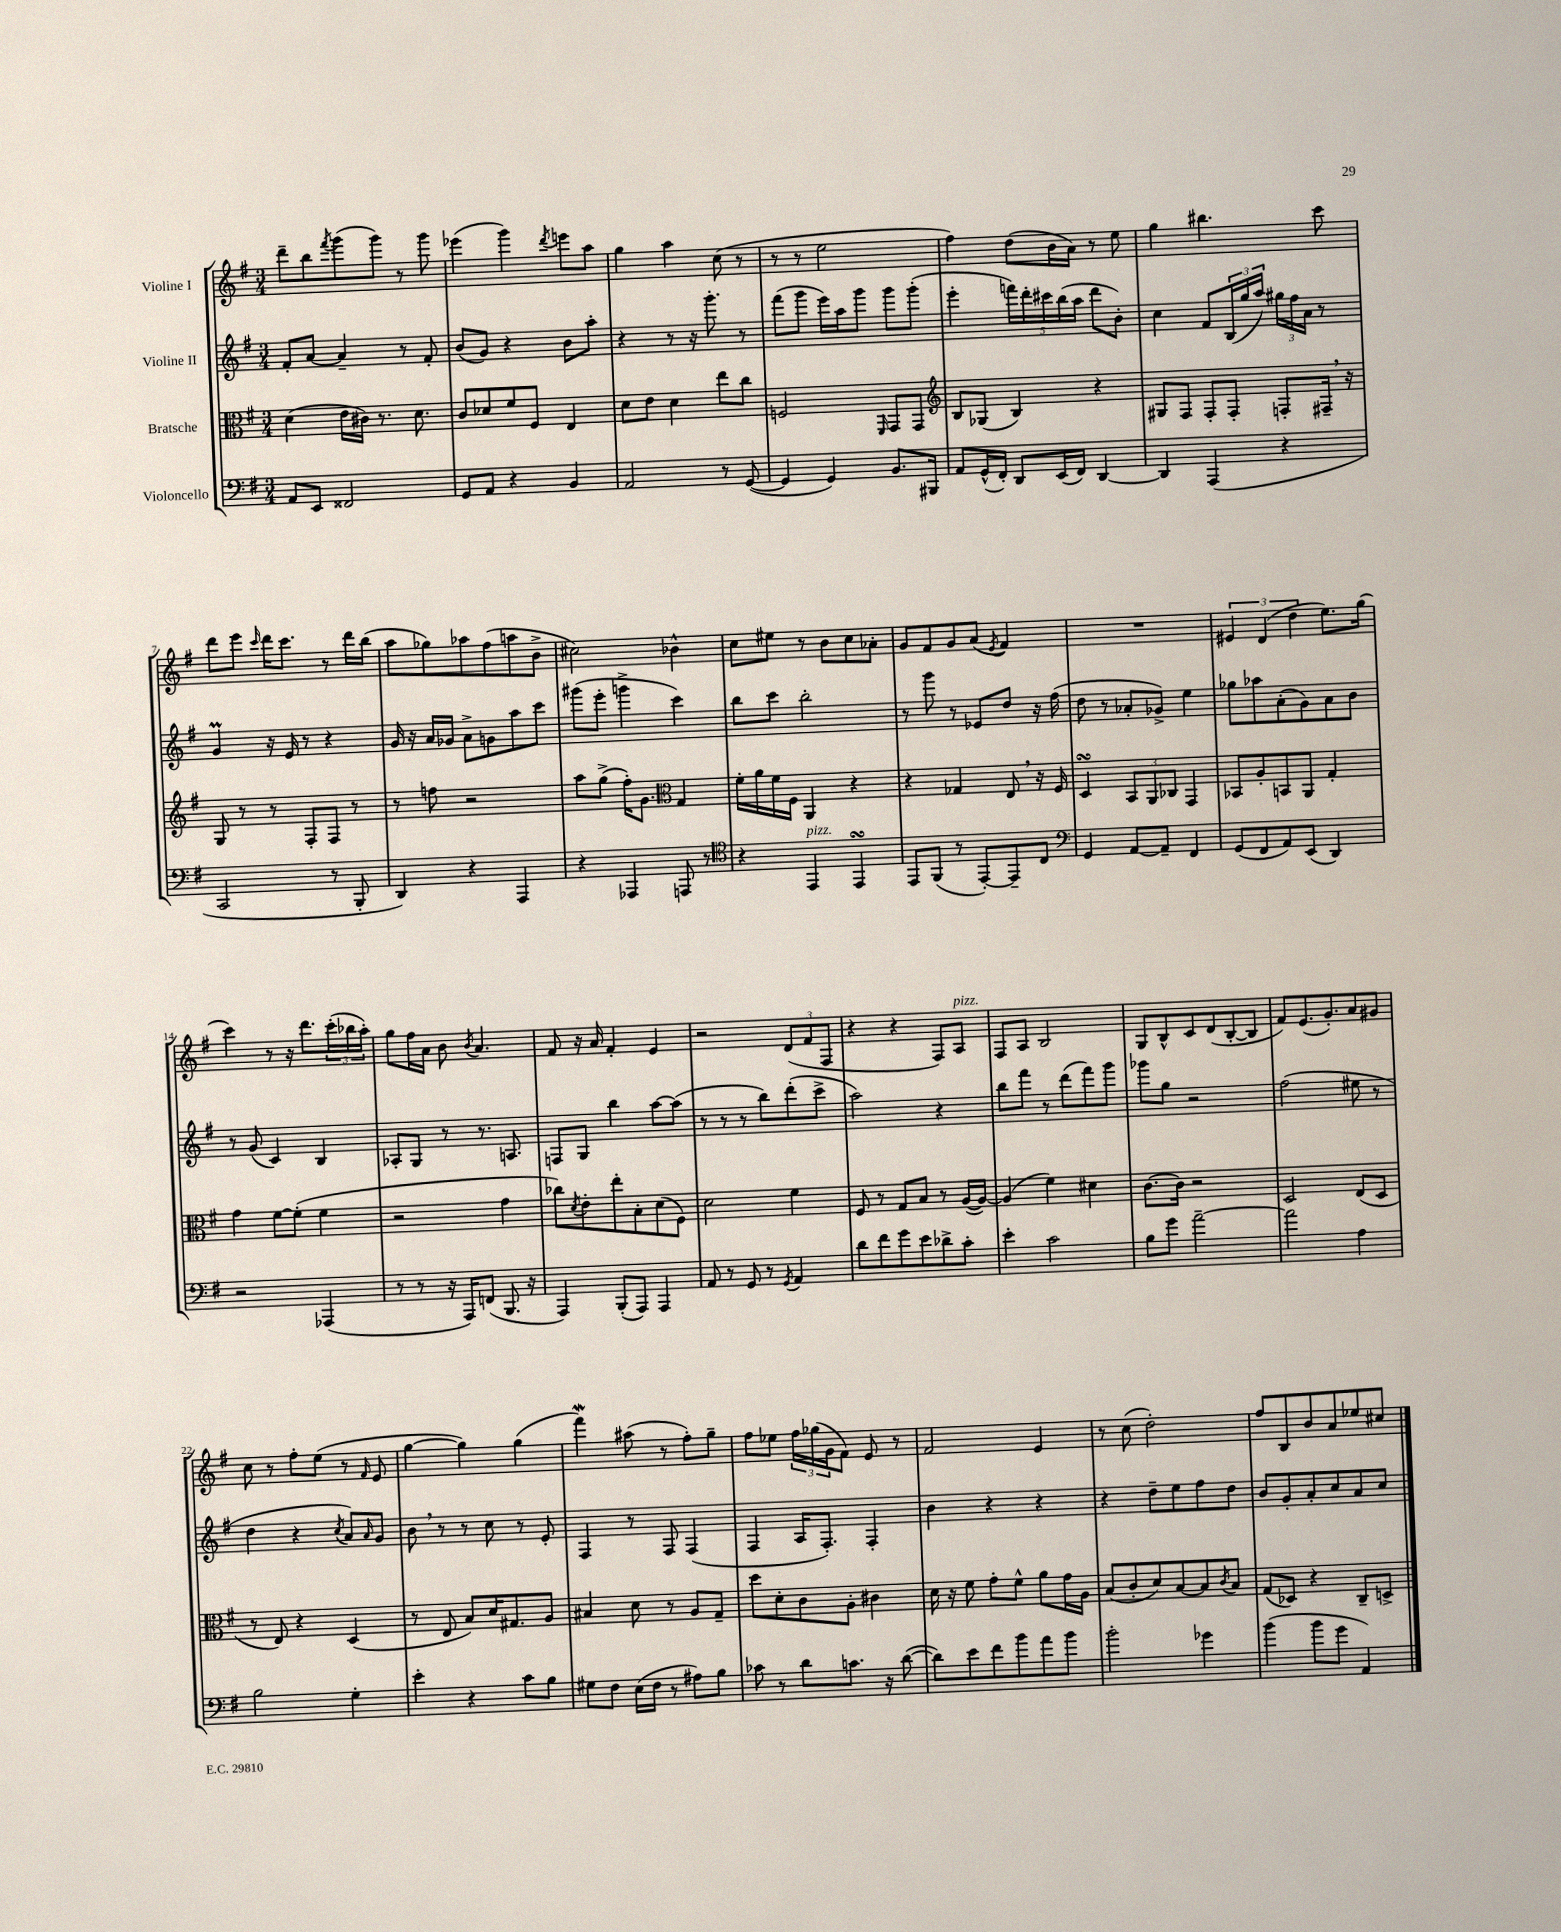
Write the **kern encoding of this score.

**kern	**kern	**kern	**kern
*part4	*part3	*part2	*part1
*staff4	*staff3	*staff2	*staff1
*I"Violoncello	*I"Bratsche	*I"Violine II	*I"Violine I
*clefF4	*clefC3	*clefG2	*clefG2
*k[f#]	*k[f#]	*k[f#]	*k[f#]
*M3/4	*M3/4	*M3/4	*M3/4
=1	=1	=1	=1
8AA/L	(4d\	8f#'/L	8ddd~\L
8EE/J	.	[8a/J	8bb\
.	.	.	8qfff#/
2FF##X/	16e\LL	4a~/]	(8ggg\
.	16c#X\JJ)	.	.
.	8.r	.	8ggg\J)
.	.	8r	8r
.	8.d\	.	.
.	.	8f#'/	8ggg\
=2	=2	=2	=2
8GG/L	8c/L	(8b/L	(4eee-X\
8AA/J	8d-X/	8g/J)	.
4r	8f#/	4r	4ggg\)
.	8F#/J	.	.
.	.	.	8qddd/
4BB/	4E/	8b\L	8eeen\L
.	.	8aa'\J	8aa\J
=3	=3	=3	=3
2AA/	8d\L	4r	4gg\
.	8e\J	.	.
.	4d\	8r	4aa\
.	.	16r	.
.	.	8.ggg'\	.
8r	8ee\L	.	(8cc\
([8GG/	8cc\J	8r	8r
=4	=4	=4	=4
4GG/]	2Fn/	(8fff#\L	8r
.	.	8ggg\J	8r
4GG/)	.	16eee\LL)	2ee\
.	.	16aa\J	.
.	.	8ggg\J	.
.	16qqFF#/	.	.
8.BB/L	8GG/L	8ggg\L	.
.	8GG/J	(8ggg'\J	.
16BBB#X/Jk	.	.	.
=5	=5	=5	=5
*	*clefG2	*	*
8AA/L	8B/L	4eee'\	4ff#\)
(16GG^^/L	(8G-X/J	.	.
16FF#'/JJ)	.	.	.
8DD/L	4B/)	20fffn\LL)	(8dd\L
.	.	20ddd'\	.
.	.	20ccc#X\	.
(16EE/L	.	.	16b\L
.	.	(20bb\	.
16FF#/JJ)	.	.	16a\JJ)
.	.	20aa\JJ	.
[4DD/	4r	8ddd\L	8r
.	.	8b'\J)	8ee\
=6	=6	=6	=6
4DD/]	8G#X/L	4cc\	4gg\
.	8F#/J	.	.
(4AAA/	8F#'/L	8f#/L	4.bb#X\
.	8F#'/J	(24B/L	.
.	.	24gg/	.
.	.	24aa/JJ)	.
4r	8Fn'/L	24gg#X\LL	.
.	.	24ff#\	.
.	.	24a\JJ	.
.	16F#X~,/Jk	8r	8ccc\
.	16r	.	.
!!LO:LB:g=z
=7	=7	=7	=7
2CC/	8G/	4gM/	8ddd\L
.	8r	.	8eee\J
.	.	.	16qqccc/
.	8r	16r	16ddd\KL
.	.	16e/	8.ccc\J
.	8F#'/L	8r	.
8r	8F#/J	4r	8r
8BBB'/	8r	.	16ddd\LL
.	.	.	(16bb\JJ
=8	=8	=8	=8
4DD/)	8r	16g/	8aa\L
.	.	16r	.
.	8ffn\	16a/LL	8gg-X\)
.	.	16g-X/JJ	.
4r	2r	8a^\L	8aa-X\
.	.	8gn\	(8ff#\
4AAA/	.	8aa\	8aan\
.	.	8ccc\J	8b^\J
=9	=9	=9	=9
4r	8aa\L	(8ggg#X\L	2cc#X\)
.	(8gg^\J	8eee'\J	.
4AAA-X/	16ff#'\KL)	4gggn^\	.
.	8.g\J	.	.
*	*clefC3	*	*
8AAAn/	4G/	4ccc\)	4b-X^^\
8r	.	.	.
=10	=10	=10	=10
*clefC4	*	*	*
4r	16f#'\LL	8bb\L	8cc\L
.	16a\	.	.
.	16f#\	8ccc\J	8ee#X\J
.	16F#\JJ	.	.
!LO:TX:a:i:t=pizz.	!	!	!
4EE/	4AA/	2bb'\	8r
.	.	.	8b\L
4EEsSSS/	4r	.	8cc\
.	.	.	8a-X'\J
=11	=11	=11	=11
8EE/L	4r	8r	8g/L
(8FF#/J	.	8ggg\	8f#/
8r	4G-X/	8r	8g/
[8EE'/L)	.	8e-X/L	(8a/J
.	.	.	8qe/
8EE~/]	8E,/	8dd/J	4f#/)
8C/J	16r	16r	.
.	16F#/	(16ff#\	.
=12	=12	=12	=12
*clefF4	*	*	*
4GG/	4DsSSS/	8dd\	2.r
.	.	8r	.
[8AA/L	12BB/L	8a-X'/L	.
.	12AA/	.	.
8AA~/J]	.	8g-X^/J)	.
.	12C-X/J	.	.
4FF#/	4GG/	4ee\	.
=13	=13	=13	=13
(8GG/L	8BB-X/L	8gg-X\L	6e#X/
8FF#/	8A'/	8aa-X\	.
.	.	.	(6d/
8AA/)	8BBn/	(8a'\	.
.	.	.	6dd\
(8EE/J	8AA/J	8g\)	.
4DD/)	4G'/	8a\	8.ee\L)
.	.	8b\J	.
.	.	.	(16gg\Jk
!!LO:LB:g=z
=14	=14	=14	=14
2r	4g\	8r	4ccc\)
.	.	(8g/	.
.	[8f#\L	4c/)	8r
.	(8f#'\J]	.	16r
.	.	.	8.ddd\L
(4AAA-X/	4f#\	4B/	.
.	.	.	(24ccc'\L
.	.	.	24bb-X\
.	.	.	24aa'\JJ)
=15	=15	=15	=15
8r	2r	8A-X'/L	8gg\L
8r	.	8G/J	16ff#\L
.	.	.	16a\JJ
16r	.	8r	8b\
16AAA/KL)	.	.	.
.	.	.	8qb/
(8FFn/J	.	8.r	4.a/
8.BBB/	4g\	.	.
.	.	8.An/	.
16r	.	.	.
=16	=16	=16	=16
4AAA/)	8cc-X\L)	8Fn/L	8f#/
.	8qd/	.	.
.	8e'\	8G/J	16r
.	.	.	16a/
(8BBB'/L	8ee'\	4bb\	4f#'/
8AAA/J)	8B'\	.	.
4AAA/	(8d\	[8aa\L	4e/
.	8F#\J)	(8aa\J]	.
=17	=17	=17	=17
8AA/	2d\	8r	2r
8r	.	8r	.
8GG/	.	8r	.
8r	.	8bb\L)	.
8qGG/	.	.	.
4AA/	4f#\	(8ddd'\	(12d/L
.	.	.	12f#/
.	.	8ccc^\J	.
.	.	.	12F#/J
=18	=18	=18	=18
8d\L	8F#/	2aa\)	4r
8f#\	8r	.	.
8g\	8G/L	.	4r
8e\	8B/J	.	.
8d-X^\	8r	4r	8F#/L)
!	!	!	!LO:TX:a:i:t=pizz.
8c'\J	([16A/LL	.	8A/J
.	16A/JJ_)	.	.
=19	=19	=19	=19
4e'\	(4A/]	8bb\L	8F#/L
.	.	8fff#\J	8A/J
2c\	4f#\)	8r	2B/
.	.	(8ddd\L	.
.	4d#X\	8fff#\)	.
.	.	8ggg\J	.
=20	=20	=20	=20
8B\L	[8.c\L	8ggg-X\L	8G/L
8g\J	.	8gg\J	8B^^/
.	16c\Jk]	.	.
[2a~\	2r	2r	8c/
.	.	.	(8d/
.	.	.	[8B'/
.	.	.	8B/J]
=21	=21	=21	=21
2a\]	2D/	(2ff#\	8f#/L)
.	.	.	(8.e/
.	.	.	8.g'/)
4A\	(8E/L	8ee#X\	8a/
.	8D/J	8r	8g#X/J
!!LO:LB:g=z
=22	=22	=22	=22
2B\	8r	4dd\	8cc\
.	8E/)	.	8r
.	4r	4r	8ff#'\L
.	.	.	(8ee\J
.	.	8qcc/	.
4G'\	(4D/	8a/L)	8r
.	.	16qqa/	16qqf#/
.	.	8g/J	8e/
=23	=23	=23	=23
4e'\	8r	8b,\	[4gg\
.	8E/	8r	.
4r	8B/L)	8r	4gg\])
.	16d/K	8cc\	.
.	8.G#X/	.	.
8c\L	.	8r	(4gg\
8B\J	8A/J	8e'/	.
=24	=24	=24	=24
8G#X\L	4B#X/	4F#/	4fff#W\)
8F#\J	.	.	.
(16E\LL	8d\	8r	(8aa#X\
16F#\JJ	.	.	.
8r	8r	8F#/	8r
8A#X\L)	8A/L	(4F#/	8ff#'\L)
8B\J	8G~/J	.	8gg~\J
=25	=25	=25	=25
8c-X\	8dd\L	4F#/	8ff#\L
8r	8d'\	.	8ee-X\J
8d\L	8c\	16A/KL	24ff#\LL
.	.	.	(24gg-X\
.	.	8.F#'/J)	.
.	.	.	24g\J
8.cn\J	8A'\J	.	8f#\J)
.	4c#X\	4F#'/	8e/
16r	.	.	.
([8d\	.	.	8r
=26	=26	=26	=26
8d\L])	16d\	4b\	2f#/
.	16r	.	.
8e\	8f#\	.	.
8f#\	8g'\L	4r	.
8b\	8f#^^\J	.	.
8a\	8a\L	4r	4e/
8b\J	16g\L	.	.
.	16A\JJ	.	.
=27	=27	=27	=27
2b'\	(8B/L	4r	8r
.	8c'/	.	(8cc\
.	8d/)	8dd~\L	2dd'\)
.	[8B/	8ee\	.
4g-X\	8B/]	8ff#\	.
.	8qc/	.	.
.	8B/J	8dd\J	.
=28	=28	=28	=28
(4b\	(8G/L	8b/L	8ff#/L
.	8D-X/J)	8g'/	8B/
8b\L	4r	8a'/	8b/
8g\J	.	8cc/	8a/
4AA/)	8C~/L	8a/	8ee-X/
.	8Dn^/J	8cc/J	8cc#X/J
==	==	==	==
*-	*-	*-	*-
